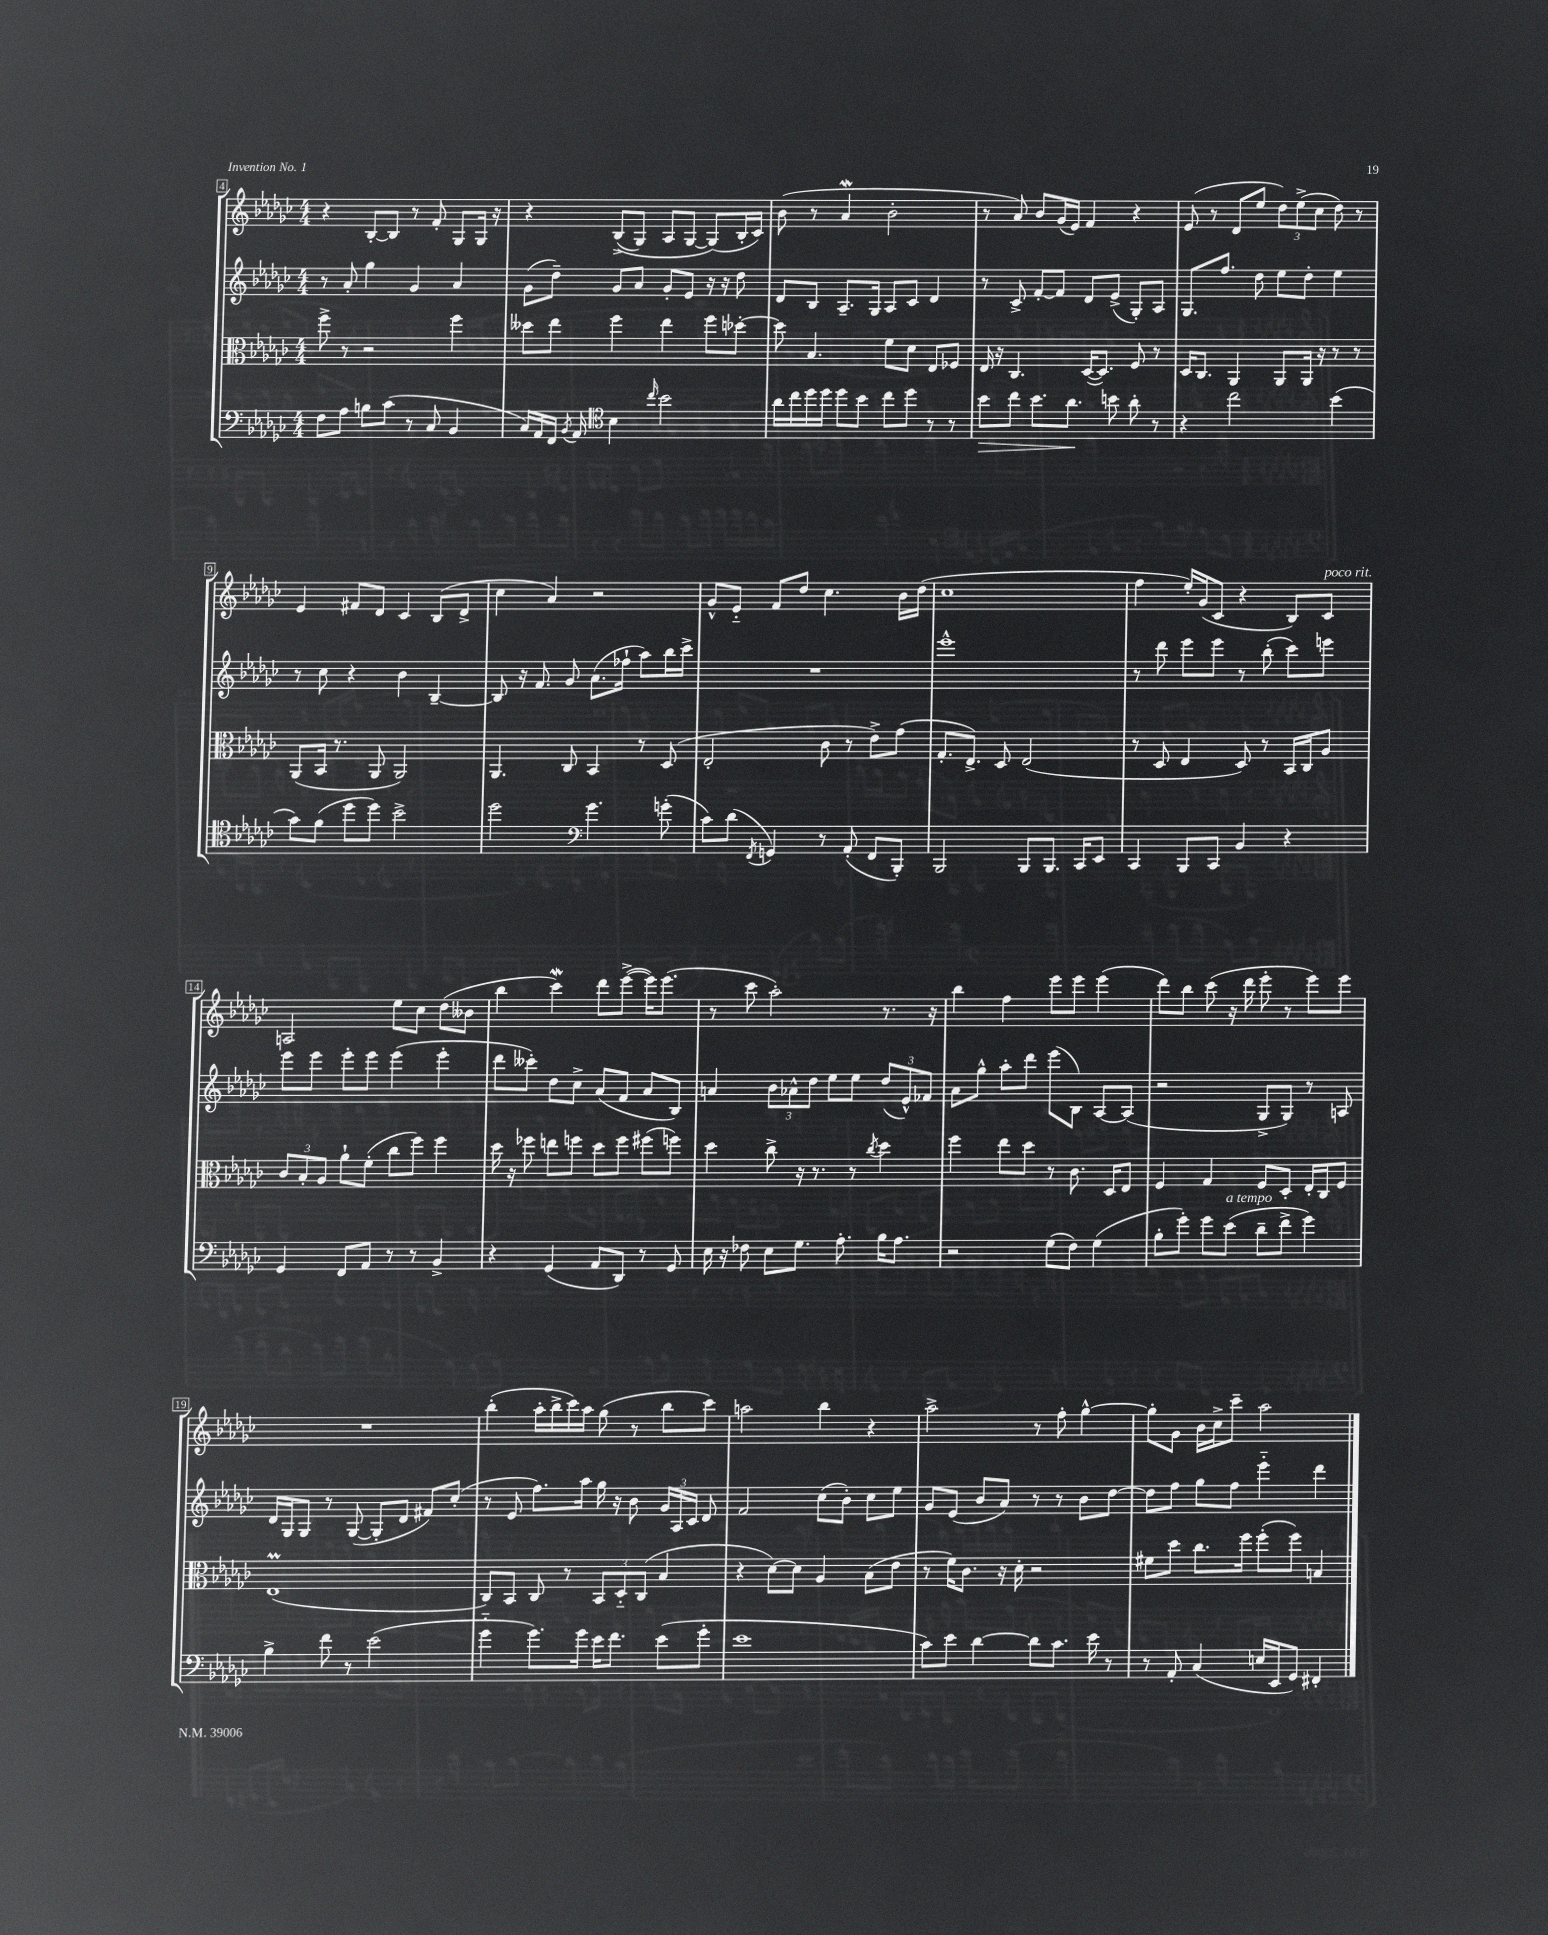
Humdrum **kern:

**kern	**kern	**kern	**kern
*staff4	*staff3	*staff2	*staff1
*clefF4	*clefC3	*clefG2	*clefG2
*k[b-e-a-d-g-c-]	*k[b-e-a-d-g-c-]	*k[b-e-a-d-g-c-]	*k[b-e-a-d-g-c-]
*M4/4	*M4/4	*M4/4	*M4/4
8F	8ff^	8r	4r
8A-	8r	8a-'	.
8B	2r	4gg-	[8B-'
(8c-	.	.	8B-]
8r	.	4g-	8r
8C-	.	.	8f'
4BB-	4ff	4a-	8G-
.	.	.	16G-
.	.	.	16r
=	=	=	=
16C-)	8dd--	(8g-	4r
16AA-	.	.	.
16FF	8ee-	8dd-~)	.
8qBB-	.	.	.
16AA-	.	.	.
*clefC4	*	*	*
4B-	4ff	8g-	&((8B-^
.	.	8a-	8G-)
16qqcc-	.	.	.
2b-	4ee-	8g-'	8A-
.	.	8e-	[8G-
.	8ff	16r	(8G-]&)
.	.	16r	.
.	[8dd-'	8dd-	16B-'
.	.	.	16c-)
=	=	=	=
16a-	8dd-]	8d-	(8b-
16cc-	.	.	.
16dd-	4.B-	8B-	8r
16dd-	.	.	.
8dd-	.	8.A-~	4a-
8b-	.	.	.
.	.	16G-	.
8cc-	8f	8A-	2b-'
8dd-	8d-	8c-	.
8r	8E-	4d-	.
8r	8F-	.	.
=	=	=	=
8b-	16E-	8r	8r
.	16r	.	.
8cc-	4.C-	8c-^	8a-)
8.b-	.	[8f'	8b-
.	.	8f]	(16g-
8.a-	.	.	16e-)
.	([16D-	8d-	4f
.	8.D-])	.	.
8b	.	(8e-^	.
8a-'	8F	8G-')	4r
8r	8r	8A-	.
=	=	=	=
4r	16D-	8.G-	(8e-
.	8.C-	.	.
.	.	.	8r
.	.	8.ff	.
2cc-	4AA-	.	8d-
.	.	8dd-	8ee-
.	8AA-	8ee-	12dd-)
.	.	.	(12ee-^
.	16AA-	8dd-'	.
.	.	.	12cc-
.	16r	.	.
(4b-	8r	4ee-	8dd-)
.	8r	.	8r
=	=	=	=
8g-)	(8AA-	8r	4e-
(8f	16BB-	8cc-	.
.	8.r	.	.
8dd-	.	4r	8f#
8dd-)	8AA-	.	8d-
2b-^	2AA-)	4b-	4c-
.	.	[4B-~	(8B-
.	.	.	8d-^
=	=	=	=
2dd-	4.AA-	8B-]	4cc-
.	.	16r	.
.	.	8.f	.
.	.	.	4a-)
.	8C-	8g-	.
*clefF4	*	*	*
4.g-	4BB-	(8.a-	2r
.	.	16ff-`	.
.	8r	8aa-)	.
(8g'	(8D-	16bb-	.
.	.	16ccc-^	.
=	=	=	=
8c-)	2E-'	1r	8g-^^
(8d-	.	.	8e-'~
8qFF	.	.	.
4GG)	.	.	8f
.	.	.	8dd-
8r	8c-	.	4.cc-
(8AA-'	8r	.	.
8FF	8e-^)	.	.
8BBB-')	(8g-	.	16b-
.	.	.	(16dd-
=	=	=	=
2BBB-	8.G-'	1eee-^^	1cc-
.	8.E-^)	.	.
.	8D-	.	.
8BBB-	(2E-	.	.
8.BBB-	.	.	.
16CC-	.	.	.
8EE-	.	.	.
=	=	=	=
4CC-	8r	8r	4ff
.	8D-	8ddd-	.
8BBB-	4E-	8eee-	16ee-')
.	.	.	(16g-
8CC-	.	8eee-	8c-
4BB-	8D-)	8r	4r
.	8r	(8bb-'	.
4r	16BB-	8ccc-)	8B-)
.	16C-	.	.
.	8A-	8eee	8c-
=	=	=	=
4GG-	12c-	8eee-	2A
.	12B-'	.	.
.	.	8eee-	.
.	12A-	.	.
8FF	8a-`	8eee-'	.
8AA-	(8f'	8eee-	.
8r	8cc-	(4eee-	8ee-
8r	8ff)	.	8cc-
4BB-^	4ff	4eee-'	(8dd-
.	.	.	8b--
=	=	=	=
4r	16dd-	8ddd-	4bb-
.	16r	.	.
.	8ff-	8ccc--')	.
(4GG-	8ee	8dd-	4ccc-)
.	8ff	8cc-^	.
8AA-	8dd-	(8a-	8ddd-
8DD-)	8ff	8f	([8eee-^
8r	(8ff#	8a-	16eee-])
.	.	.	(8.eee-
8GG-	8ff)	8B-)	.
=	=	=	=
16E-	4dd-	4a	8r
16r	.	.	.
8F-	.	.	8ccc-
8E-	8cc-^	12b-	2aa-')
.	.	12a-^^	.
8.G-	16r	.	.
.	.	12dd-	.
.	8.r	.	.
.	.	8ee-	.
8.A-'	.	.	.
.	8r	8ee-	.
.	8qcc-	.	.
16B-	4dd-	(12dd-	8.r
8.A-	.	.	.
.	.	12e-^^)	.
.	.	12f-	.
.	.	.	16r
=	=	=	=
2r	4ff	8a-	4bb-
.	.	8gg-^^	.
.	8ee-	8aa-'	4ff
.	8dd-	8ddd-	.
(8G-	8r	(8eee-	8eee-
8F)	8.c-	8B-)	8eee-
(4G-	.	[8A-	(4eee-
.	16D-	.	.
.	8E-	(8A-]	.
=	=	=	=
8B-'	4F	2r	8ddd-)
8g-')	.	.	8bb-
8g-	4G-	.	(8ccc-
(8e-	.	.	16r
.	.	.	16ddd-
8d-~	8F	8G-^	8eee-'
8f^	8D-'	8G-)	8r
4g-)	16E-'	8r	8eee-)
.	16C-	.	.
.	8F	8A	8eee-
=	=	=	=
4B-^	(1E-	16d-	1r
.	.	16G-	.
.	.	8G-	.
8f	.	8r	.
8r	.	([8G-	.
(2e-	.	8G-']	.
.	.	8d-	.
.	.	8f#)	.
.	.	(8cc-'	.
=	=	=	=
4g-'~	8C-)	8r	(4bb-'
.	8BB-	8e-	.
8.g-)	8C-	8.ff)	16aa-'
.	.	.	16bb-^
.	8r	.	16ccc-)
16g-	.	16aa-	16aa-
16e-	12BB-	16gg-	(8gg-
8.f	.	16r	.
.	12D-'~	.	.
.	.	8b-	8r
.	(12C-	.	.
(8e-	4B-	24g-	8bb-
.	.	24A-	.
.	.	24c-	.
8g-'	.	8d-	8ccc-)
=	=	=	=
1e-	4r	2f	2aa
.	[8d-)	.	.
.	8d-]	.	.
.	4A-	(8cc-	4bb-
.	.	8b-')	.
.	(8B-	8cc-	4r
.	8e-	8ee-	.
=	=	=	=
8c-)	8r	8g-	2aa-^
8e-	16f)	(8e-	.
.	8.c-	.	.
[4d-	.	8b-	.
.	16r	8a-)	.
.	16d-'	.	.
8d-]	2r	8r	8r
8.c-	.	8r	8ff'
.	.	8b-	[4gg-^^
16e-	.	.	.
8r	.	[8dd-	.
=	=	=	=
8r	8f#	8dd-]	8gg-']
8AA-'	8dd-	8ff	8g-
(4C-	8.cc-	8gg-	16b-
.	.	.	16cc-^
.	.	8ff	8ccc-~
.	16ff	.	.
16E	(8ff'	4eee-'~	2aa-
16EE-	.	.	.
8GG-)	8ff)	.	.
4FF#'	4B	4ddd-	.
==	==	==	==
*-	*-	*-	*-
